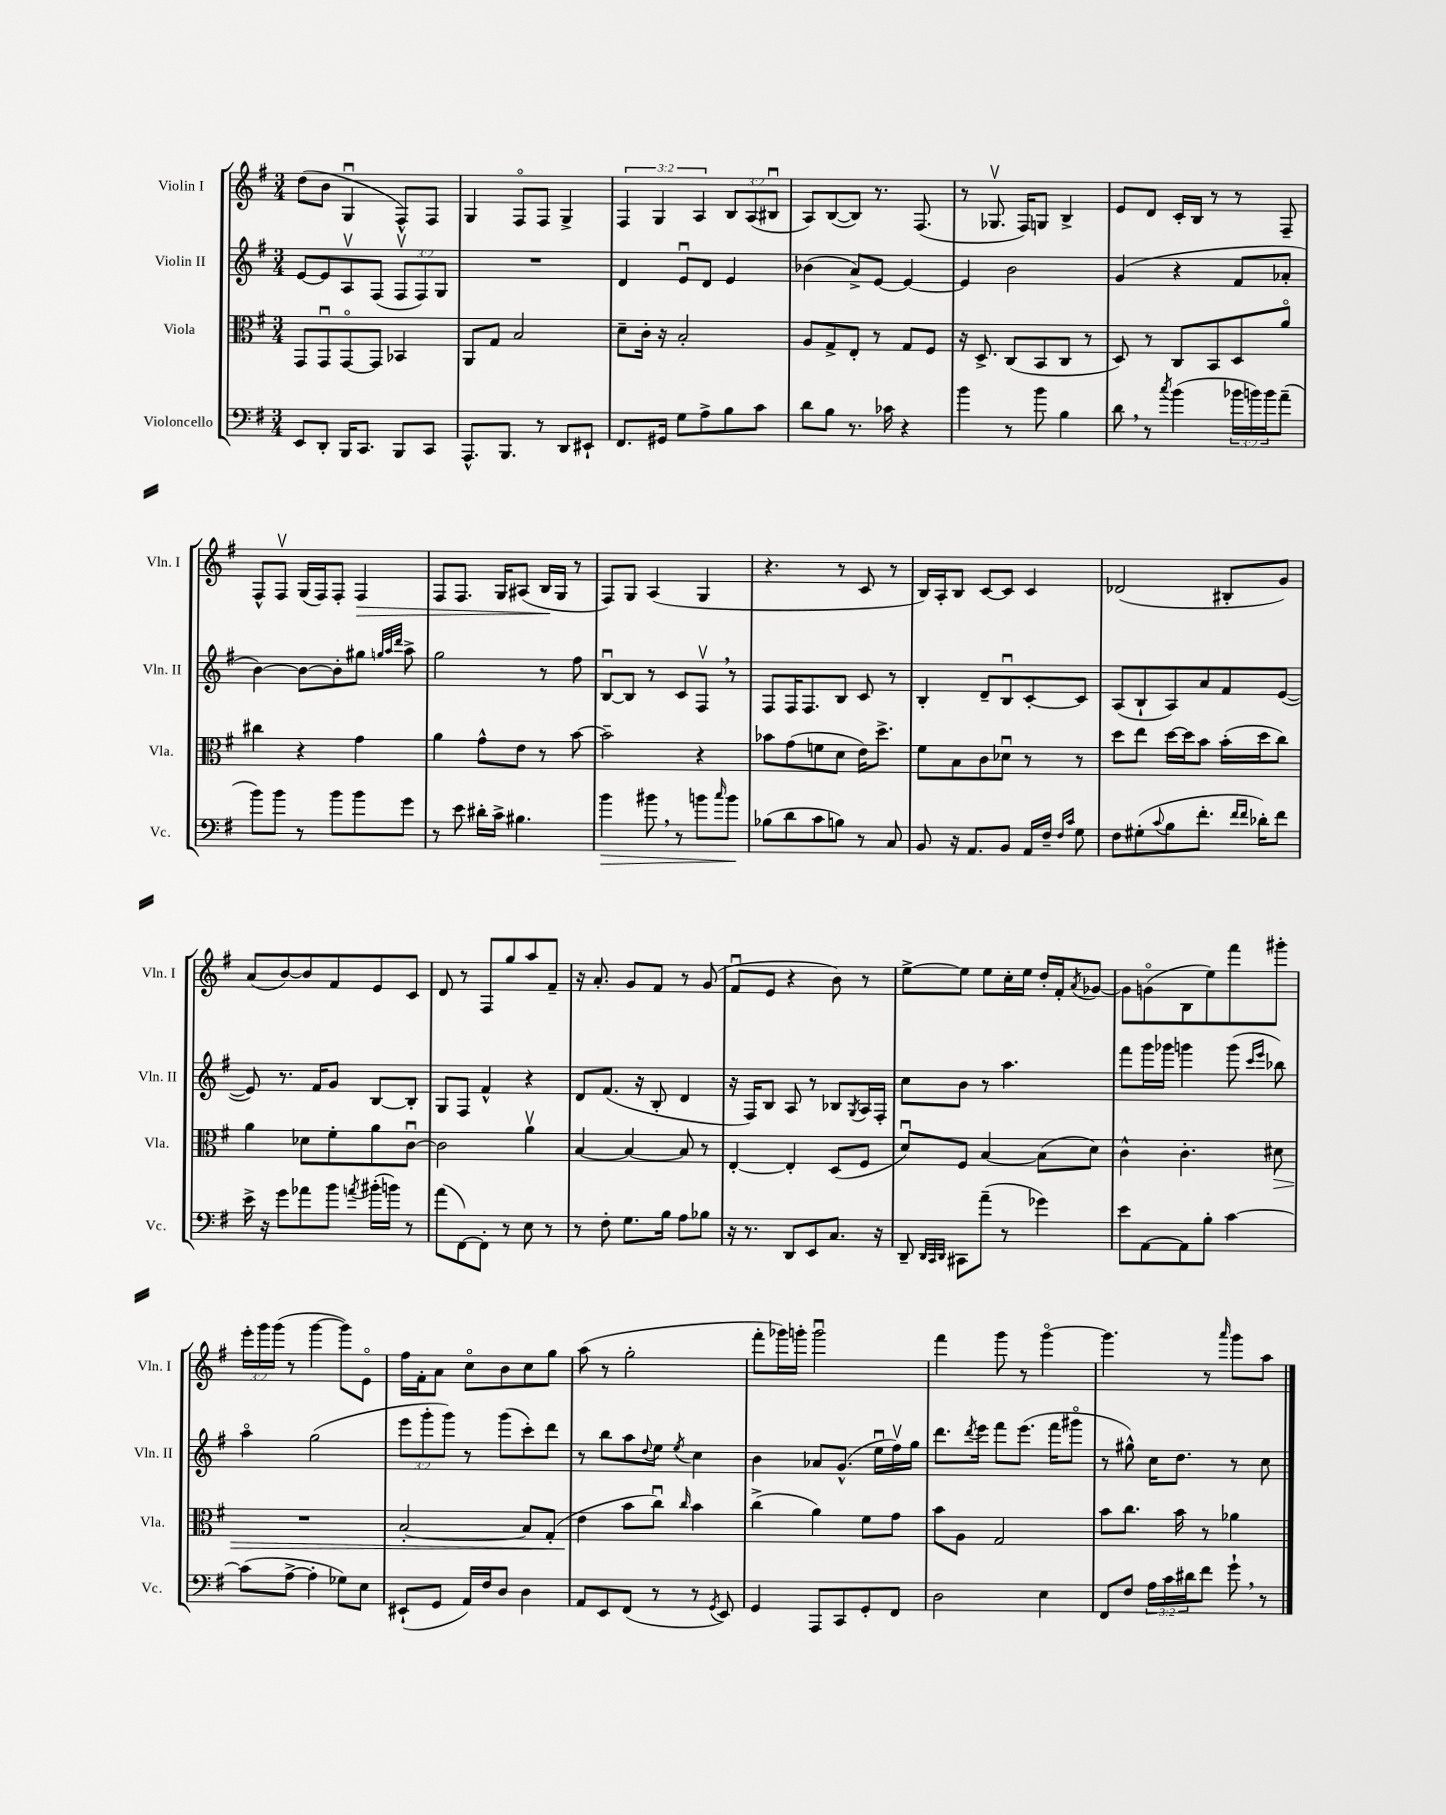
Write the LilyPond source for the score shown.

<<
\new StaffGroup <<
\new Staff = "s0" \with { instrumentName = "Violin I" shortInstrumentName = "Vln. I" } {
    \clef treble \key g \major \numericTimeSignature \time 3/4 \override Staff.TupletNumber.text = #tuplet-number::calc-fraction-text
    d''8( b'8 g4\downbow fis8-^) fis8 |
    g4 fis8\flageolet fis8 g4-> |
    \tuplet 3/2 { fis4 g4 a4 } \tuplet 3/2 { b8 a8( bis8\downbow } |
    a8) b8~( b8) r8. fis8.( |
    r8 ges8.\upbow fis16) g8 b4-> |
    e'8 d'8 c'16-. b16 r8 r8 fis8-- |
    fis8-^ fis8\upbow g16( fis16) fis8-. fis4\> |
    fis8 fis8. g16 ais8( b16\! g16 r8 |
    fis8) g8 a4( g4 |
    r4. r8 c'8 r8 |
    b16) a16-. b8 c'8~ c'8 c'4 |
    des'2( bis8-. g'8) |
    a'8( b'8~) b'8 fis'8 e'8 c'8 |
    d'8 r8 fis8 g''8 a''8 fis'8-- |
    r16 a'8.-. g'8 fis'8 r8 g'8( |
    fis'8\downbow e'8 r4 b'8) r8 |
    e''8~-> e''8 e''8 c''16-. e''16 d''16-. fis'16-. \acciaccatura { a'8 } ges'8~ |
    ges'8 g'8\flageolet( b8 e''8) fis'''8 gis'''8-. |
    \tuplet 3/2 { e'''16-. g'''16 g'''16( } r8 g'''4~ g'''8) e'8\flageolet |
    fis''16 fis'16-. a'8 c''8\flageolet b'8 c''8 g''8 |
    a''8( r8 g''2-. |
    fis'''8-. ges'''16) g'''16-. g'''2\downbow |
    fis'''4 g'''8 r8 g'''4~\flageolet |
    g'''4. r8 \grace { a'''16 } g'''8 a''8 \bar "|." |
}
\new Staff = "s1" \with { instrumentName = "Violin II" shortInstrumentName = "Vln. II" } {
    \clef treble \key g \major \numericTimeSignature \time 3/4 \override Staff.TupletNumber.text = #tuplet-number::calc-fraction-text
    e'8~ e'8 a8\upbow fis8( \tuplet 3/2 { fis8\upbow fis8) g8 } |
    R2. |
    d'4 e'8\downbow d'8 e'4 |
    bes'4( a'8->) e'8~ e'4~ |
    e'4 b'2 |
    g'4( r4 fis'8 aes'8-. |
    b'4~) b'8~ b'8-. gis''8 \grace { g''32 a''32 d'''32 } a''8-> |
    g''2 r8 fis''8 |
    b8~\downbow b8 r8 c'8 fis8\upbow \breathe r8 |
    fis8 fis16 fis8. b8 c'8 r8 |
    b4-. d'8-- b8\downbow c'8~-. c'8 |
    a8( b8-! a8) a'8 fis'8 e'8~( |
    e'8) r8. fis'16 g'8 b8~ b8-. |
    g8 fis8 fis'4-^ r4 |
    d'8 fis'8.( r16 b8-. d'4 |
    r16 fis16) b8 a8 r8 bes8 \acciaccatura { g8 } a16 fis16-. |
    c''8 b'8 r8 a''4. |
    fis'''8 g'''16 ges'''16 g'''4 g'''8( \grace { c'''16 e'''16 } bes''8) |
    a''4\flageolet g''2( |
    \tuplet 3/2 { e'''8 g'''8-. g'''8) } r8 g'''8( c'''8-.) d'''8 |
    r8 b''8 a''8 \appoggiatura { d''8 } e''8 \acciaccatura { e''8 } c''4 |
    b'4 aes'8 g'8.-^( e''16\downbow fis''16\upbow) g''16 |
    d'''8. \acciaccatura { d'''8 } e'''16 fis'''8 e'''8.( fis'''16 gis'''8\flageolet |
    r8 gis''8-^) c''16 d''8. r8 c''8 \bar "|." |
}
\new Staff = "s2" \with { instrumentName = "Viola" shortInstrumentName = "Vla." } {
    \clef alto \key g \major \numericTimeSignature \time 3/4
    g,8 g,8\downbow g,8~\flageolet g,8 bes,4 |
    a,8 g8 b2 |
    d'8-- c'16-. r16 b2-. |
    a8 g8-> e8-. r8 g8 fis8 |
    r16 d8.-> c8( b,8 c8 r8 |
    d8) r8 c8 b,8 d8 a'8\flageolet |
    cis''4 r4 g'4 |
    a'4 g'8-^ e'8 r8 b'8~ |
    b'2-- r4 |
    bes'8 g'8( f'8 d'8 e'16) d''8.-> |
    fis'8 b8 c'8 des'8\downbow r8 r8 |
    d''8 e''8 d''16~ d''16 b'8 b'16-.( d''16 c''8) |
    a'4 des'8 fis'8-. a'8 c'8~\downbow |
    c'2 a'4\upbow |
    b4~ b4~ b8 r8 |
    e4~-. e4-. d8( fis8 |
    d'8\downbow) fis8 b4~ b8( d'8) |
    c'4-^ c'4.-. dis'8\> |
    R2. |
    b2~-. b8 g8-.( |
    e'4\! b'8 c''8\downbow) \grace { c''16 } b'4 |
    c''4->( a'4) fis'8 g'8 |
    b'8 a8 g2 |
    b'8 c''8. b'16 r8 aes'4 \bar "|." |
}
\new Staff = "s3" \with { instrumentName = "Violoncello" shortInstrumentName = "Vc." } {
    \clef bass \key g \major \numericTimeSignature \time 3/4 \override Staff.TupletNumber.text = #tuplet-number::calc-fraction-text
    e,8 d,8-. b,,16 c,8. b,,8 c,8 |
    a,,8.-^ b,,8. r8 d,8 eis,8-! |
    fis,8. gis,16 g8 a8-> b8 c'8 |
    d'8 b8 r8. ces'16 r4 |
    b'4 r8 b'8 b4 |
    d'8 \breathe r8 \acciaccatura { c''8 } b'4( \tuplet 3/2 { bes'16 b'16) b'16 } a'8--( |
    b'8) b'8 r8 b'8 b'8 g'8 |
    r8 e'8 dis'16-. c'16-> bis4. |
    b'4\> bis'8 \breathe r8 b'8 \grace { c''16 } b'8\! |
    bes8( d'8 c'8 b8) r8 c8 |
    b,8 r16 a,8. b,8 a,16 fis16-- \grace { fis16 c'16 } g8 |
    fis8 gis8-.( \appoggiatura { c'8 } b8 fis'8.-. \grace { fis'16 fis'16 } des'16-.) fis'8 |
    e'16-> r16 g'8 aes'8 b'8 \acciaccatura { a'8 } bis'16-.( b'16) r8 |
    a'8( fis,8~) fis,8-. r8 e8 r8 |
    r8 fis8-. g8. b16 a8 bes8 |
    r16 r8. d,8 e,8 c8. r16 |
    d,8-- \grace { d,32 c,32 d,32 } cis,8 a'8--( r8 ges'4) |
    e'8 a,8~ a,8 b8-. c'4~ |
    c'8( a8~-> a4-. ges8) e8 |
    eis,8-!( g,8 a,16) fis16 d8 d4 |
    a,8 e,8 fis,8( r8 r8 \acciaccatura { g,8 } e,8) |
    g,4 a,,8 c,8 g,8-. fis,8 |
    d2 e4 |
    fis,8 fis8 \tuplet 3/2 { a16 c'16 dis'16 } fis'8 g'8-! \breathe r8 \bar "|." |
}
>>
>>
\layout { \context { \Score \remove "Bar_number_engraver" } }
